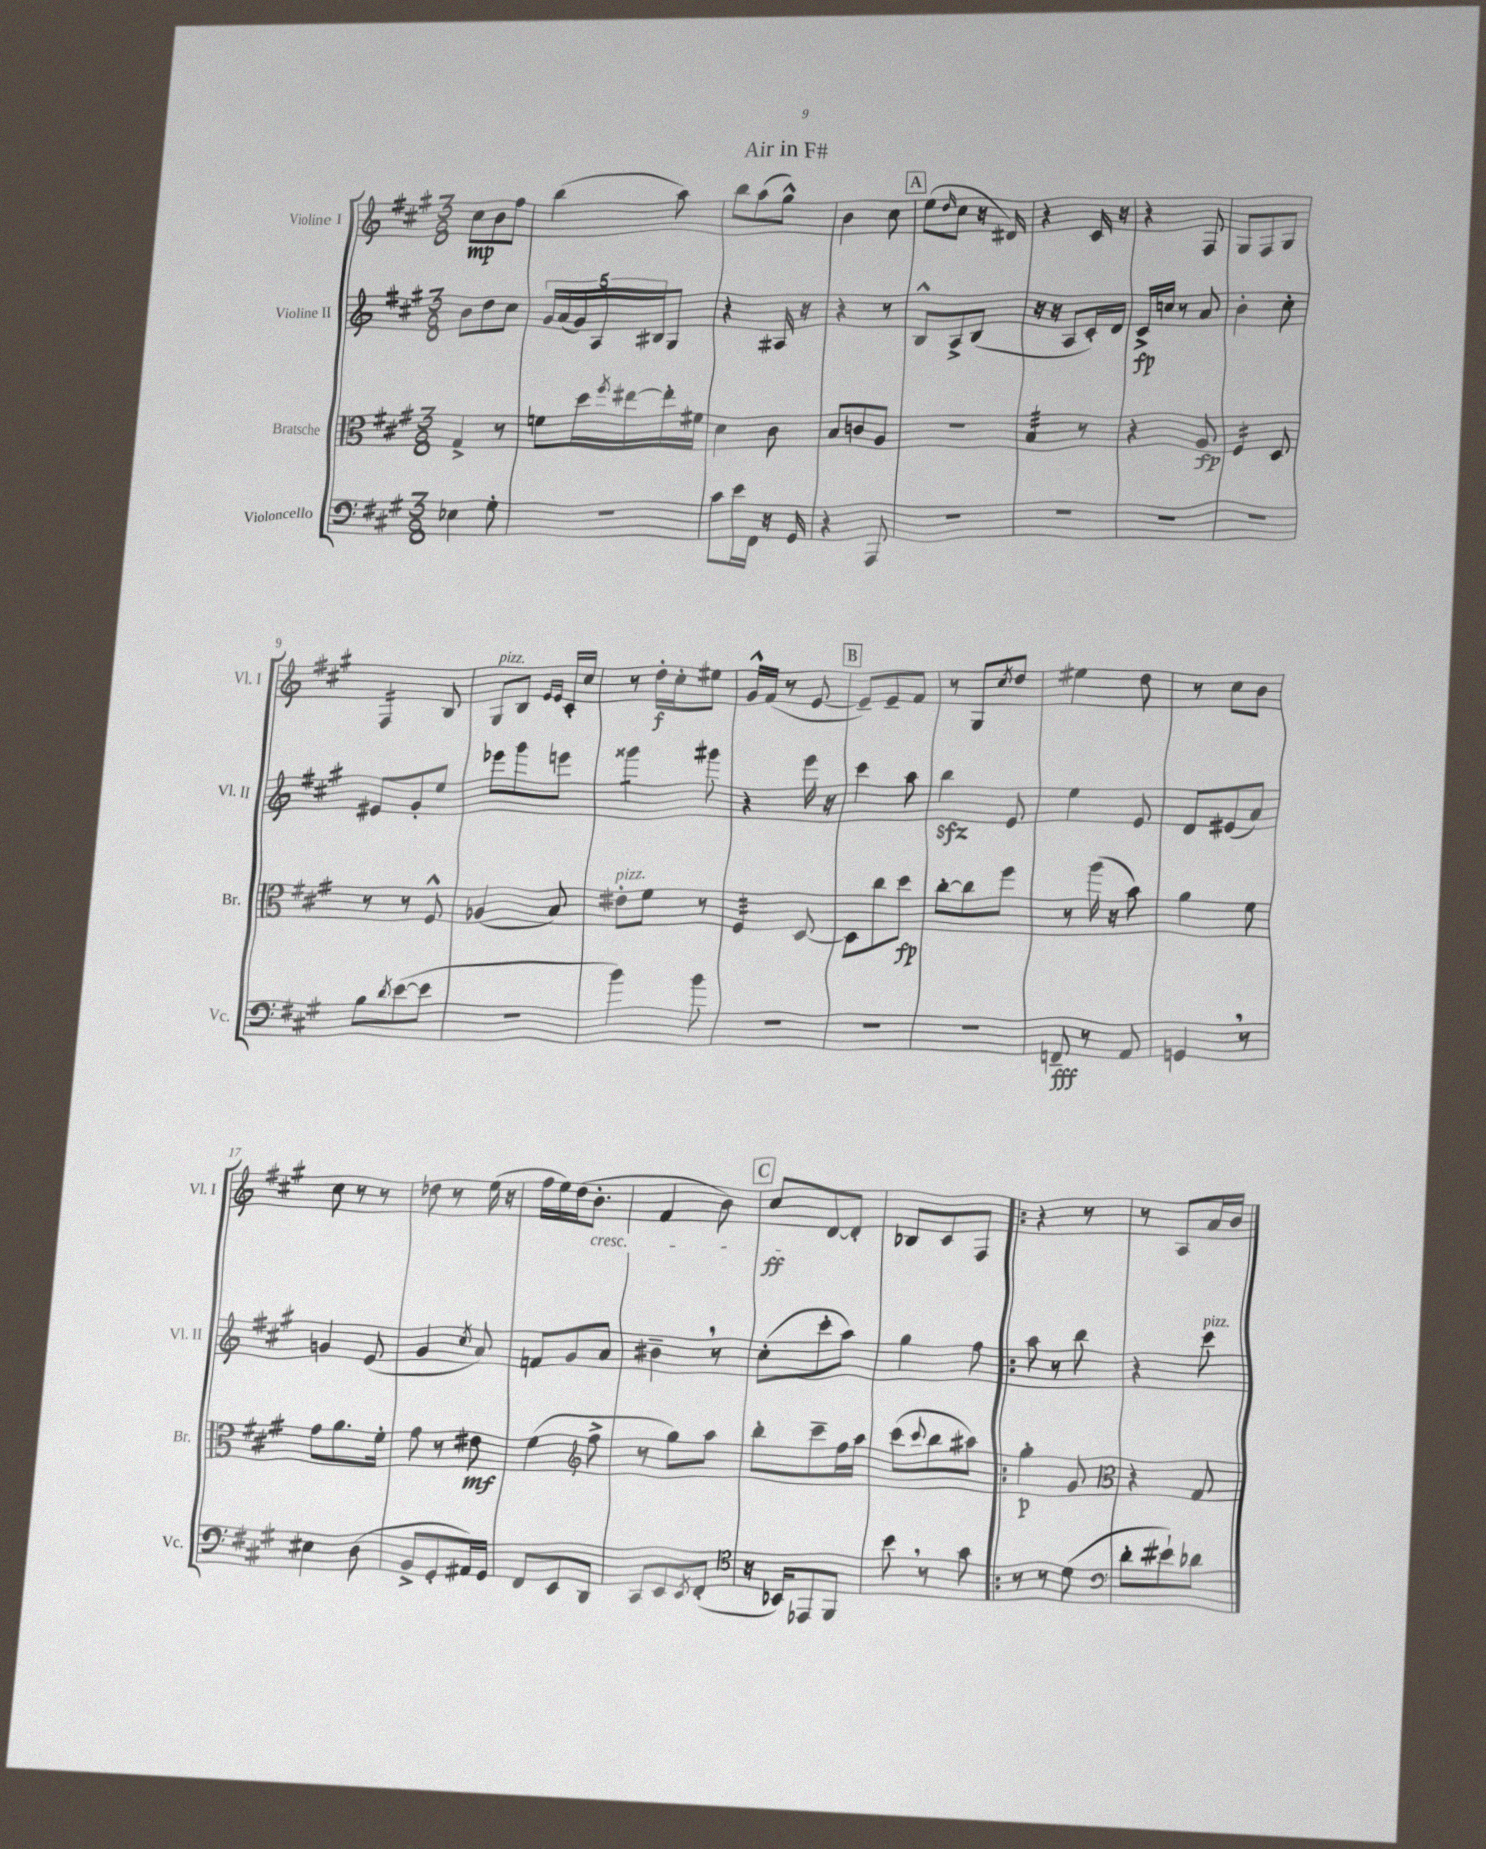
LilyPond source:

\header { title = "Air in F#" }
<<
\new StaffGroup <<
\new Staff = "s0" \with { instrumentName = "Violine I" shortInstrumentName = "Vl. I" } {
    \clef treble \key a \major \numericTimeSignature \time 3/8
    cis''8\mp b'8 fis''8 |
    b''4( a''8) |
    b''8 a''8( gis''8-^) |
    b'4 cis''8 |
    \mark \markup { \box "A" } e''8( \grace { d''16 } cis''8 r16 dis'16) |
    r4 cis'16 r16 |
    r4 fis8 |
    gis8 fis8 gis8 |
    fis4:16 b8 |
    gis8^\markup { \italic "pizz." } b8 \grace { e'16 e'16 } cis'16-. cis''16 |
    r8 d''16-.\f cis''16-. eis''8 |
    gis'16-^ fis'16( r8 e'8~ |
    \mark \markup { \box "B" } e'8--) e'8-- fis'8 |
    r8 gis8 \acciaccatura { cis''8 } d''8 |
    eis''4 d''8 |
    r8 cis''8 b'8 |
    cis''8 r8 r8 |
    des''8 r8 e''16( r16 |
    fis''16 e''16) d''16( b'8.-.\cresc |
    fis'4 b'8) |
    \mark \markup { \box "C" } cis''8\ff\! d'8~ d'8-. |
    bes8 cis'8 fis8 |
    \bar ".|:" r4 r8 |
    r8 a8 a'16 b'16 \bar "|." |
}
\new Staff = "s1" \with { instrumentName = "Violine II" shortInstrumentName = "Vl. II" } {
    \clef treble \key a \major \numericTimeSignature \time 3/8
    b'8 d''8 cis''8 |
    \tuplet 5/4 { gis'16 a'16( gis'16) a16 bis16 } gis8 |
    r4 ais16 r16 |
    r4 r8 |
    \mark \markup { \box "A" } b8-^ a8-> b8( |
    r16 r16 a8 cis'16-.) d'16 |
    cis'16->\fp c''16 r8 a'8 |
    b'4-. cis''8-. |
    eis'8 gis'8-. e''8 |
    ees'''8 gis'''8 e'''8 |
    gisis'''4:8 gis'''8 |
    r4 e'''16 r16 |
    \mark \markup { \box "B" } cis'''4 a''8 |
    b''4\sfz e'8 |
    e''4 e'8 |
    d'8 eis'8( a'8) |
    g'4 e'8( |
    gis'4 \acciaccatura { cis''8 } a'8) |
    f'8 gis'8 a'8 |
    bis'4-- \breathe r8 |
    \mark \markup { \box "C" } cis''8-.( cis'''8-. a''8) |
    gis''4 fis''8 |
    \bar ".|:" a''8 r8 b''8 |
    r4 cis'''8^\markup { \italic "pizz." } \bar "|." |
}
\new Staff = "s2" \with { instrumentName = "Bratsche" shortInstrumentName = "Br." } {
    \clef alto \key a \major \numericTimeSignature \time 3/8
    gis4-> r8 |
    f'8 d''16 \acciaccatura { fis''8 } eis''16~ eis''16-. fis'16 |
    d'4 cis'8 |
    b8 c'8 a8 |
    \mark \markup { \box "A" } r4. |
    b4:32 r8 |
    r4 a8\fp |
    fis4:16 d8 |
    r8 r8 fis8-^ |
    aes4( b8) |
    eis'8-.^\markup { \italic "pizz." } fis'8 r8 |
    fis4:32 d8~ |
    \mark \markup { \box "B" } d8 cis''8 d''8\fp |
    cis''8~-. cis''8 fis''8 |
    r8 a''16( r16 b'8) |
    a'4 fis'8 |
    gis'8 a'8. fis'16-. |
    gis'8 r8 eis'8\mf |
    fis'4( \clef treble fis''8-> |
    r8 gis''8) a''8 |
    \mark \markup { \box "C" } b''8-. cis'''8-- fis''16 a''16 |
    cis'''8( \appoggiatura { cis'''8 } b''8 ais''8) |
    \bar ".|:" gis''4-.\p gis'8 |
    \clef alto r4 gis8 \bar "|." |
}
\new Staff = "s3" \with { instrumentName = "Violoncello" shortInstrumentName = "Vc." } {
    \clef bass \key a \major \numericTimeSignature \time 3/8
    ees4 gis8-. |
    r4. |
    cis'8 e'16 fis,16 r16 gis,16 |
    r4 a,,8 |
    \mark \markup { \box "A" } R4. |
    R4. |
    R4. |
    R4. |
    b8 \acciaccatura { d'8 } e'8~( e'8 |
    R4. |
    b'4) b'8 |
    R4. |
    \mark \markup { \box "B" } R4. |
    R4. |
    f,8--\fff r8 a,8 |
    g,4 \breathe r8 |
    eis4 d8( |
    b,8-> gis,8-. ais,16) gis,16 |
    fis,8 e,8 d,8 |
    cis,8 e,8 \acciaccatura { e,8 } fis,8-.( |
    \mark \markup { \box "C" } \clef tenor r16 bes,16) ees,8 fis,8 |
    b'8 \breathe r8 gis'8 |
    \bar ".|:" r8 r8 d'8( |
    \clef bass d'8-. eis'8-!) des'8 \bar "|." |
}
>>
>>
